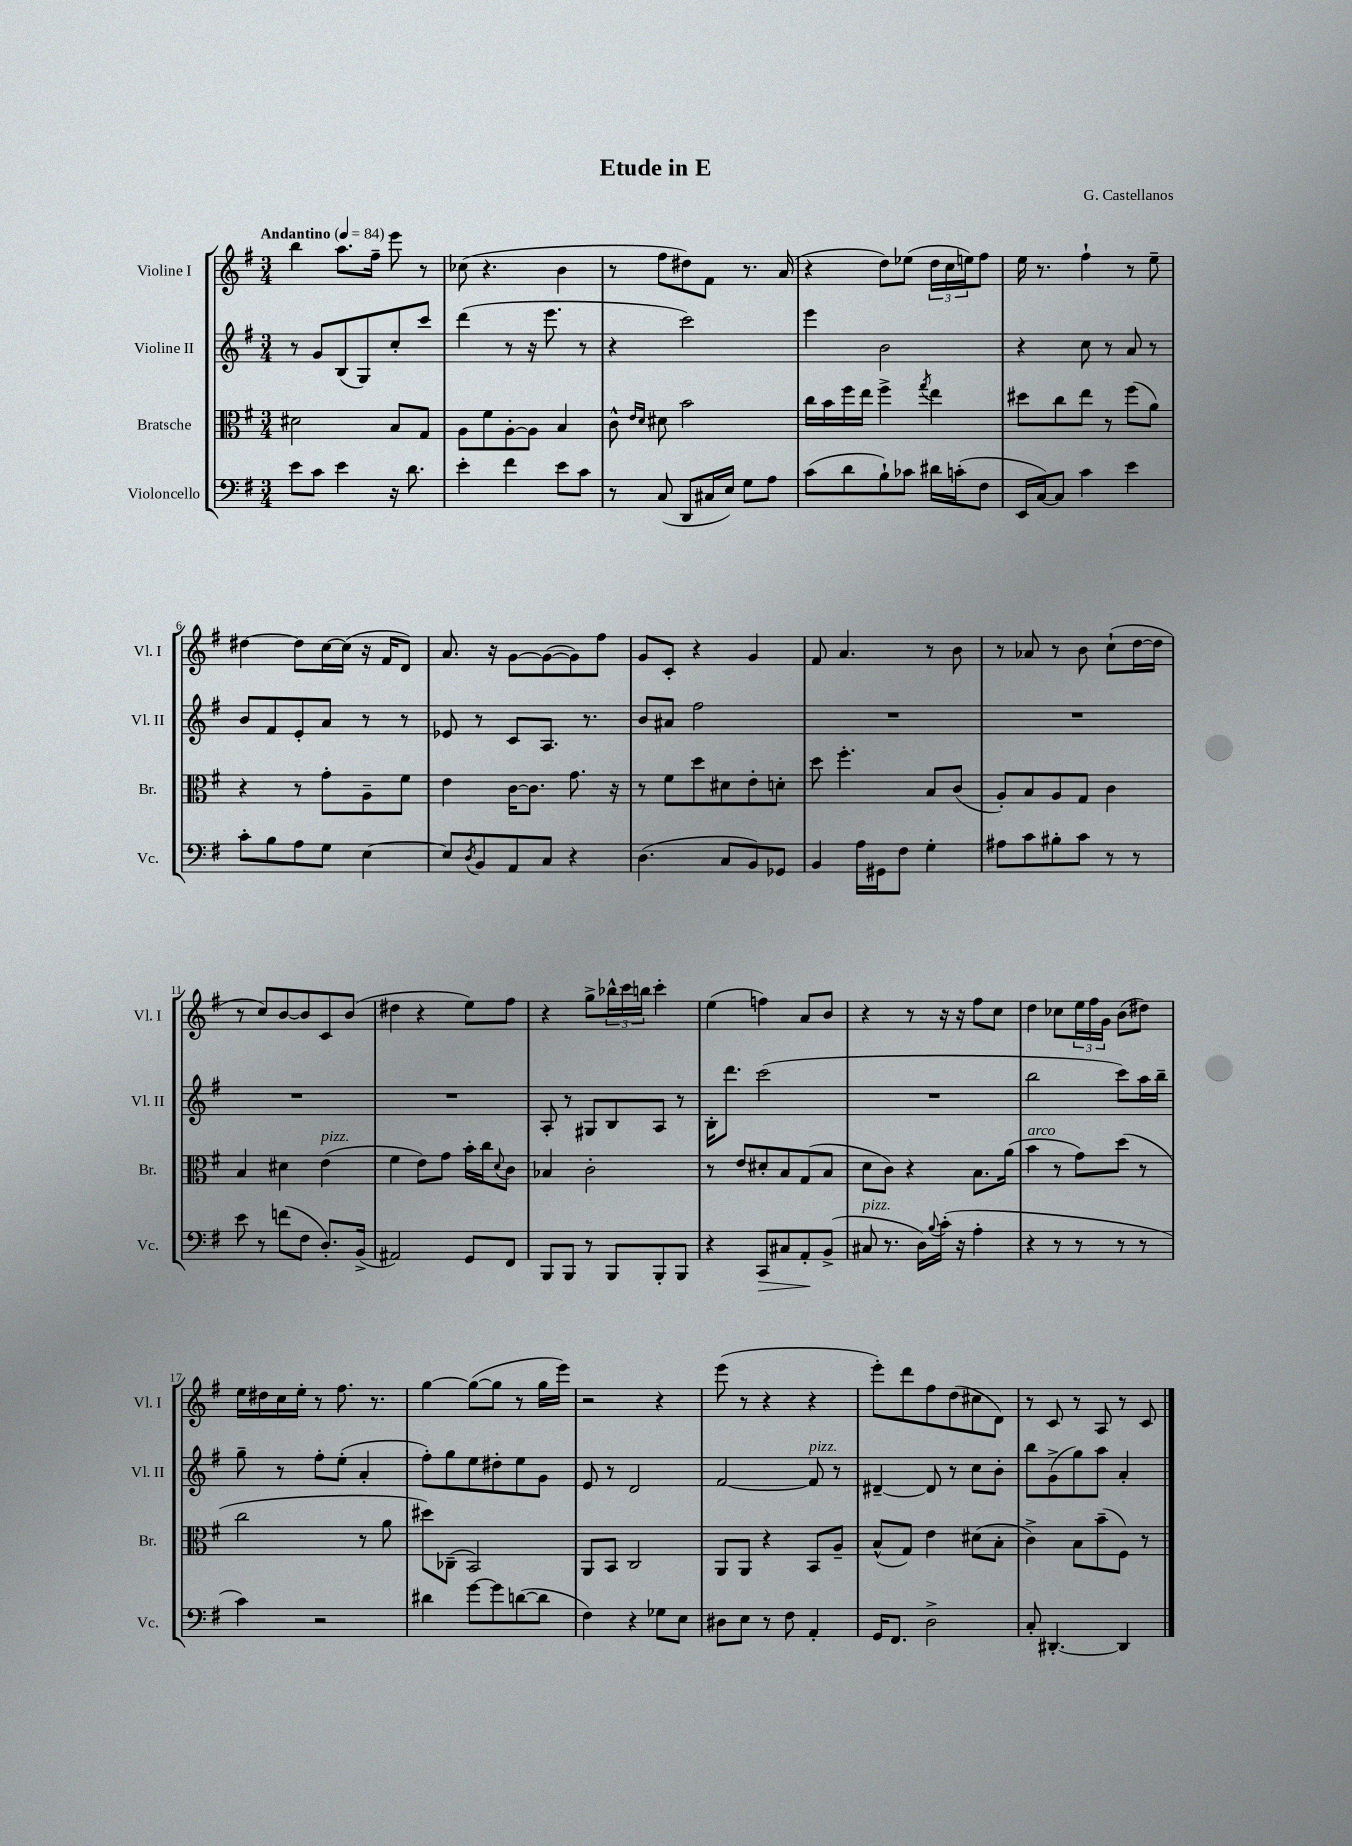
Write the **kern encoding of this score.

**kern	**kern	**kern	**kern
*staff4	*staff3	*staff2	*staff1
*clefF4	*clefC3	*clefG2	*clefG2
*k[f#]	*k[f#]	*k[f#]	*k[f#]
*M3/4	*M3/4	*M3/4	*M3/4
*MM84	*MM84	*MM84	*MM84
8e	2d#	8r	4bb
8c	.	8g	.
4e	.	(8B	8.aa
.	.	8G)	.
.	.	.	16ff#~
16r	8B	8cc'	8eee
8.d	.	.	.
.	8G	8ccc	8r
=	=	=	=
4e'	8A	(4ddd	(8cc-
.	8f#	.	4.r
4f#	[8A'	8r	.
.	8A]	16r	.
.	.	8.eee	.
8e	4B	.	4b
8c	.	8r	.
=	=	=	=
8r	8c^^	4r	8r
.	16qqe	.	.
.	16qqd	.	.
(8C	8d#	.	8ff#
8DD	2b	2ccc)	8dd#)
16C#	.	.	8f#
16E)	.	.	.
8G	.	.	8.r
8A	.	.	.
.	.	.	(16a
=	=	=	=
(8c	16cc	4eee	4r
.	16b	.	.
8d	16ff#	.	.
.	16ee	.	.
8B`)	4ff#^	2b	8dd)
8c-	.	.	(8ee-
.	8qgg	.	.
16d#	4ee	.	24dd
.	.	.	24cc
(16c'	.	.	.
.	.	.	24ee)
8F#	.	.	8ff#
=	=	=	=
16EE	8dd#	4r	16ee
[16C)	.	.	8.r
8C]	8cc	.	.
4c	8ee	8cc	4ff#`
.	8r	8r	.
4e	(8ff#	8a	8r
.	8a)	8r	8ee~
=	=	=	=
8c'	4r	8b	[4dd#
8B	.	8f#	.
8A	8r	8e'	8dd#]
8G	8g'	8a	[16cc
.	.	.	(16cc]
[4E	8A~	8r	16r
.	.	.	16f#
.	8f#	8r	8d)
=	=	=	=
8E]	4e	8e-	8.a
8qD	.	.	.
8BB	.	8r	.
.	.	.	16r
8AA	[16c	8c	[8g
.	8.c]	.	.
8C	.	8.A	(8g_
4r	8.g	.	8g])
.	.	8.r	.
.	.	.	8ff#
.	16r	.	.
=	=	=	=
(4.D	8r	8b	8g
.	8f#	8a#	8c'
.	8dd	2ff#	4r
8C	8d#	.	.
8BB)	8e'	.	4g
8GG-	8d'	.	.
=	=	=	=
4BB	8dd	2.r	8f#
.	4.ff#'	.	4.a
16A	.	.	.
16GG#	.	.	.
8F#	.	.	.
4G'	8B	.	8r
.	(8c	.	8b
=	=	=	=
8A#	8A')	2.r	8r
8c	8B	.	8a-
8B#'	8A	.	8r
8c	8G	.	8b
8r	4c	.	(8cc`
8r	.	.	[16dd
.	.	.	16dd]
=	=	=	=
8e	4B	2.r	8r
8r	.	.	8cc)
(8f	4d#	.	[8b
8F#	.	.	8b]
8.D')	(4e	.	8c
.	.	.	(8b
(16BB^	.	.	.
=	=	=	=
2AA#)	4f#	2.r	4dd#
.	8e)	.	4r
.	8g	.	.
8GG	16b'	.	8ee)
.	16cc	.	.
.	8qqd	.	.
8FF#	8c	.	8ff#
=	=	=	=
8BBB	4B-	8A'	4r
8BBB	.	8r	.
8r	2c'	8G#	8gg^
8BBB	.	8B	24bb-^^
.	.	.	24ccc
.	.	.	24bb
8BBB'	.	8A	4ccc'
8BBB	.	8r	.
=	=	=	=
4r	8r	16B'	(4ee
.	.	8.ddd	.
.	8e	.	.
8CC	8d#'	(2ccc	4ff)
8C#	8B	.	.
8AA'	(8G	.	8a
(8BB^	8B	.	8b
=	=	=	=
8C#	8d	2.r	4r
8.r	8c)	.	.
.	4r	.	8r
16D)	.	.	.
8qqB	.	.	.
(16c'	.	.	16r
16r	.	.	16r
4A'	8.B	.	8ff#
.	.	.	8cc
.	(16a	.	.
=	=	=	=
4r	4b	2bb	4dd
8r	8r	.	8cc-
8r	8g)	.	24ee
.	.	.	24ff#
.	.	.	24g
8r	(8dd	8ccc)	(8b
8r	8r	16aa	8dd#)
.	.	16bb~	.
=	=	=	=
4c)	2cc	8gg~	16ee
.	.	.	16dd#
.	.	8r	16cc
.	.	.	16ee'
2r	.	8ff#'	8r
.	.	(8ee'	8.ff#
.	8r	4a'	.
.	.	.	8.r
.	8a	.	.
=	=	=	=
4d#	8dd#)	8ff#')	[4gg
.	(8C-~	8gg	.
[8g	2BB)	8ee	(8gg_
8g]	.	8dd#'	8gg]
([8d	.	8ee	8r
8d]	.	8g	16gg
.	.	.	16eee)
=	=	=	=
4F#)	8AA	8e	2r
.	8BB	8r	.
4r	2C	2d	.
8G-	.	.	4r
8E	.	.	.
=	=	=	=
8D#	8AA	[2f#	(8eee
8E	8AA	.	8r
8r	4r	.	4r
8F#	.	.	.
4AA'	8BB	8f#]	4r
.	8A~	8r	.
=	=	=	=
16GG	(8B^^	[4d#~	8eee')
8.FF#	.	.	.
.	8G)	.	8ddd
2D^	4e	8d#]	8ff#
.	.	8r	(8dd
.	(8d#	8cc	8cc#
.	8B'	8b'	8d)
=	=	=	=
8C'	4c^)	8bb	8r
[4.DD#'	.	(8g^	8c
.	8B	8gg)	8r
.	(8b~	8aa	8A
4DD#]	8F#)	4a'	8r
.	8r	.	8c
==	==	==	==
*-	*-	*-	*-
